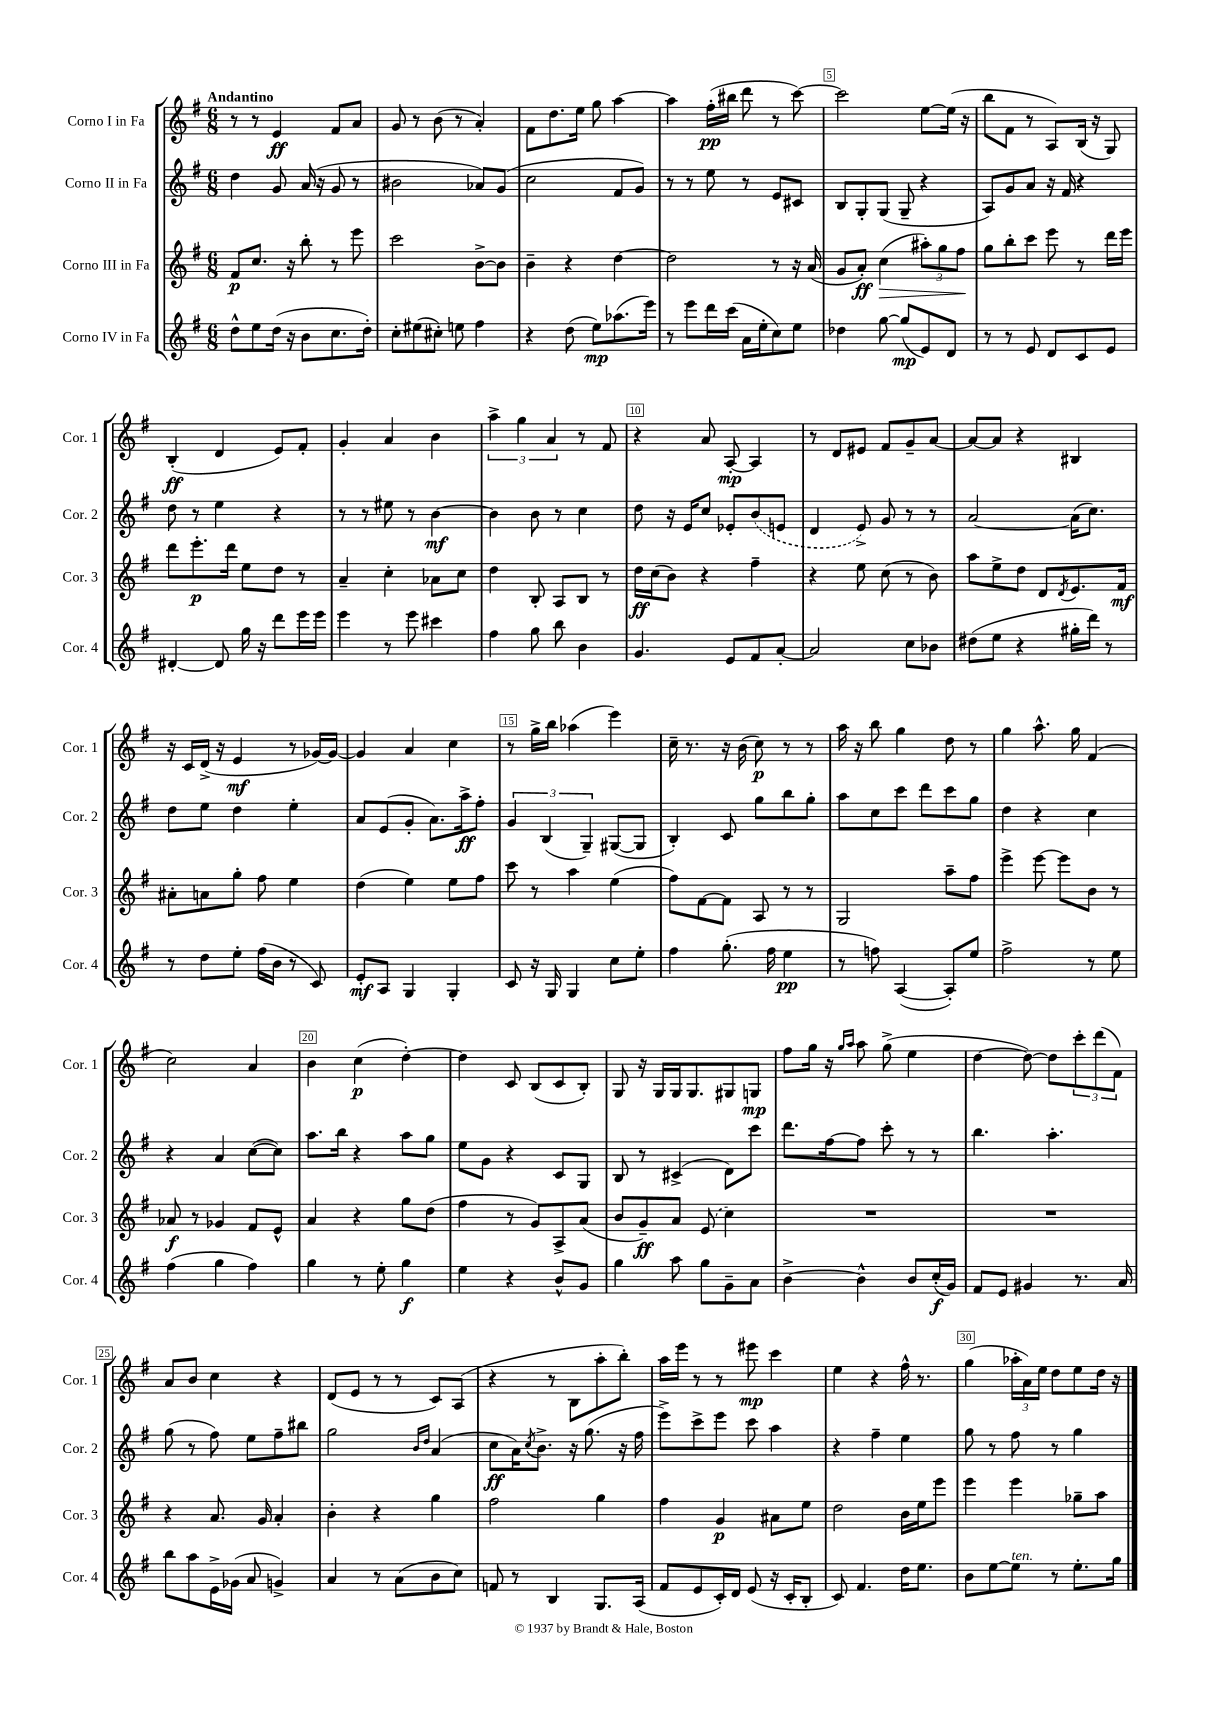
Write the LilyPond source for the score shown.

<<
\new StaffGroup <<
\new Staff = "s0" \with { instrumentName = "Corno I in Fa" shortInstrumentName = "Cor. 1" } {
    \clef treble \key g \major \numericTimeSignature \time 6/8 \tempo "Andantino"
    r8 r8 e'4\ff fis'8 a'8 |
    g'8 r8 b'8( r8 a'4-.) |
    fis'8 d''8. e''16 g''8 a''4~ |
    a''4 fis''16-.\pp( bis''16 d'''8 r8 c'''8~) |
    c'''2 e''8~ e''16( r16 |
    b''8 fis'8 r8 a8) b16( r16 g8) |
    b4-.\ff( d'4 e'8) fis'8-. |
    g'4-. a'4 b'4 |
    \tuplet 3/2 { a''4-> g''4 a'4 } r8 fis'8 |
    r4 a'8 a8~-.\mp a4 |
    r8 d'8 eis'8 fis'8 g'8-- a'8~ |
    a'8~ a'8 r4 bis4 |
    r16 c'16 d'16->( r16 e'4\mf r8 ges'16~) ges'16~ |
    ges'4 a'4 c''4 |
    r8 g''16-> b''16 aes''4( e'''4) |
    c''16-- r8. r16 b'16( c''8\p) r8 r8 |
    a''16 r16 b''8 g''4 d''8 r8 |
    g''4 a''8.-^ g''16 fis'4( |
    c''2) a'4 |
    b'4 c''4\p( d''4~-.) |
    d''4 c'8 b8( c'8 b8-.) |
    g8 r16 g16 g16 g8. gis8 g8\mp |
    fis''8 g''16 r16 \grace { g''16 a''16 } a''8 g''8->( e''4 |
    d''4~ d''8~) d''8 \tuplet 3/2 { c'''8-. d'''8( fis'8) } |
    a'8 b'8 c''4 r4 |
    d'8( e'8 r8 r8 c'8) a8( |
    r4 r8 b8 a''8-. b''8-.) |
    a''16 e'''16 r8 r8 eis'''8\mp c'''4 |
    e''4 r4 fis''16-^ r8. |
    g''4( \tuplet 3/2 { aes''16-. a'16) e''16 } d''8 e''8 d''16 r16 \bar "|." |
}
\new Staff = "s1" \with { instrumentName = "Corno II in Fa" shortInstrumentName = "Cor. 2" } {
    \clef treble \key g \major \numericTimeSignature \time 6/8
    d''4 g'8 a'16( r16 g'8 r8 |
    bis'2 aes'8) g'8( |
    c''2 fis'8 g'8) |
    r8 r8 e''8 r8 e'8 cis'8 |
    b8 g8-. g8( g8-- r4 |
    a8) g'8 a'8 r16 fis'16 r4 |
    d''8 r8 e''4 r4 |
    r8 r8 eis''8 r8 b'4~\mf |
    b'4 b'8 r8 c''4 |
    d''8 r16 e'16 c''8 ees'8-. \once \slurDashed b'8( e'8 |
    d'4 e'8->) g'8 r8 r8 |
    a'2~ a'16( c''8.) |
    d''8 e''8 d''4 e''4-. |
    a'8 e'8( g'8-. a'8.) a''16->\ff fis''8-. |
    \tuplet 3/2 { g'4 b4( g4--) } gis8~( gis8 |
    b4-.) c'8 g''8 b''8 g''8-. |
    a''8 c''8 c'''8 d'''8 c'''8 g''8 |
    d''4 r4 c''4 |
    r4 a'4 c''8~( c''8) |
    a''8. b''16 r4 a''8 g''8 |
    e''8 g'8 r4 c'8 g8 |
    b8 r8 cis'4->( d'8) c'''8 |
    d'''8. fis''16~ fis''8 c'''8-. r8 r8 |
    b''4. a''4.-. |
    g''8( r8 fis''8) e''8 fis''8-- bis''8 |
    g''2 \grace { b'16 d''16 } a'4( |
    c''8\ff a'16) \acciaccatura { c''8 } b'8.-> r16 g''8.( r16 fis''16 |
    e'''8->) c'''8-> e'''8 c'''8 a''4 |
    r4 fis''4-- e''4 |
    g''8 r8 fis''8 r8 g''4 \bar "|." |
}
\new Staff = "s2" \with { instrumentName = "Corno III in Fa" shortInstrumentName = "Cor. 3" } {
    \clef treble \key g \major \numericTimeSignature \time 6/8
    fis'8\p c''8. r16 b''8-. r8 e'''8 |
    c'''2 b'8~-> b'8 |
    b'4-- r4 d''4~ |
    d''2 r8 r16 a'16( |
    g'8 a'8-.\ff) c''4\>( \tuplet 3/2 { ais''8-.) g''8 fis''8\! } |
    g''8 b''8-. c'''8 e'''8 r8 d'''16 e'''16 |
    d'''8 e'''8.-.\p d'''16 e''8 d''8 r8 |
    a'4-- c''4-. aes'8 c''8 |
    d''4 b8-. a8 b8 r8 |
    d''16\ff c''16( b'8) r4 fis''4-- |
    r4 e''8 c''8( r8 b'8) |
    a''8 e''8-> d''8 d'8 \acciaccatura { d'8 } e'8. fis'16\mf |
    ais'8-. a'8 g''8-. fis''8 e''4 |
    d''4( e''4) e''8 fis''8 |
    c'''8 r8 a''4 e''4( |
    fis''8) fis'8~ fis'8 a8 r8 r8 |
    g2 a''8-- fis''8 |
    e'''4-> e'''8~ e'''8 b'8 r8 |
    aes'8\f r8 ges'4 fis'8 e'8-^ |
    a'4 r4 g''8 d''8( |
    fis''4 r8 g'8) a8-> a'8( |
    b'8 g'8--\ff) a'8 \once \slurDashed e'8( c''4) |
    R2. |
    R2. |
    r4 a'8. g'16 a'4-. |
    b'4-. r4 g''4 |
    fis''2 g''4 |
    fis''4 g'4\p ais'8 e''8 |
    d''2 b'16 e''16 e'''8 |
    e'''4 e'''4 ges''8-- a''8 \bar "|." |
}
\new Staff = "s3" \with { instrumentName = "Corno IV in Fa" shortInstrumentName = "Cor. 4" } {
    \clef treble \key g \major \numericTimeSignature \time 6/8
    d''8-^ e''8 d''16( r16 b'8 c''8. d''16-.) |
    c''8-. eis''8( cis''8-.) e''8 fis''4 |
    r4 d''8( e''8\mp) aes''8.( e'''16) |
    r8 e'''8 d'''16 c'''16( a'16 e''16-. c''8) e''8 |
    des''4 g''8~ g''8\mp( e'8) d'8 |
    r8 r8 e'8 d'8 c'8 e'8 |
    dis'4~-. dis'8 g''16 r16 d'''8 e'''16 e'''16 |
    e'''4 r8 e'''8 cis'''4 |
    fis''4 g''8 b''8 b'4 |
    g'4. e'8 fis'8 a'8~-. |
    a'2 c''8 bes'8 |
    dis''8( e''8 r4 gis''16-. d'''16) r8 |
    r8 d''8 e''8-. fis''16( b'16 r8 c'8) |
    e'8-.\mf a8 g4 g4-. |
    c'8 r16 g16 g4 c''8 e''8-. |
    fis''4 g''8.-.( fis''16 e''4\pp |
    r8 f''8) a4~( a8-.) e''8 |
    fis''2-> r8 e''8 |
    fis''4( g''4 fis''4) |
    g''4 r8 e''8-. g''4\f |
    e''4 r4 b'8-^ g'8 |
    g''4 a''8 g''8 g'8-- a'8 |
    b'4~-> b'4-^ b'8 c''16-.\f( g'16) |
    fis'8 e'8 gis'4 r8. a'16 |
    b''8 a''8 e'16-> ges'16( a'8 g'4->) |
    a'4 r8 a'8( b'8 c''8) |
    f'8 r8 b4 g8. a16( |
    fis'8 e'8 c'16-.) d'16 e'8( r16 c'16-. b8-. |
    c'8) fis'4. d''16 e''8. |
    b'8 e''8~ e''8^\markup { \italic "ten." } r8 e''8.-. g''16 \bar "|." |
}
>>
>>
\layout { \context { \Score \override BarNumber.break-visibility = ##(#f #t #t) barNumberVisibility = #(every-nth-bar-number-visible 5) \override BarNumber.stencil = #(make-stencil-boxer 0.1 0.3 ly:text-interface::print) } }
